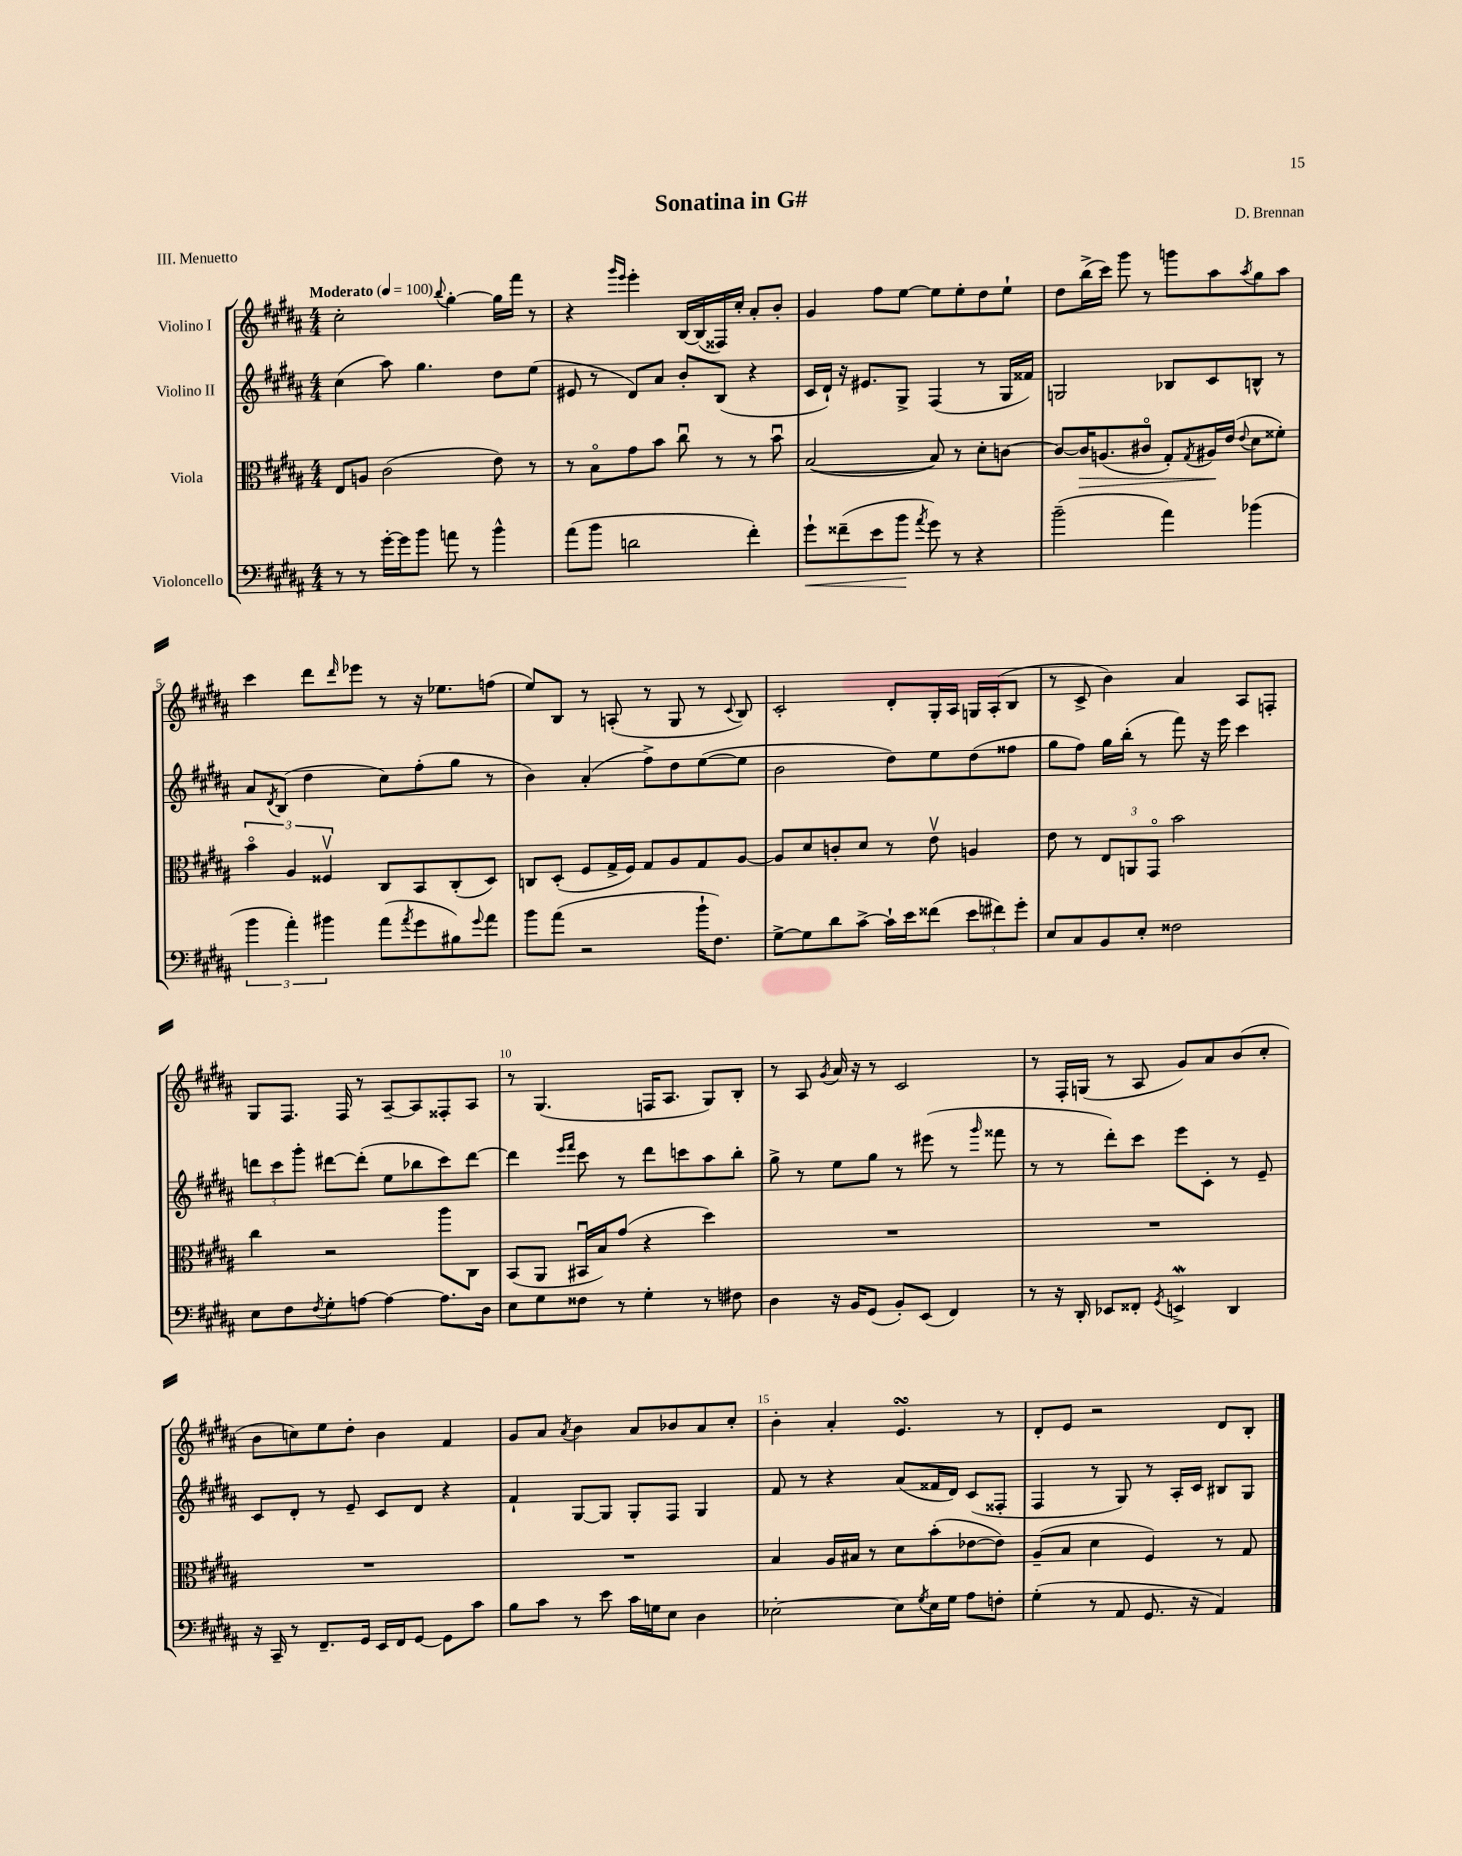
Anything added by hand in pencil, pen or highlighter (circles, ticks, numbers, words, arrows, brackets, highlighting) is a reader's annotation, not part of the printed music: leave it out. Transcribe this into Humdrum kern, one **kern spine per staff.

**kern	**kern	**kern	**kern
*staff4	*staff3	*staff2	*staff1
*clefF4	*clefC3	*clefG2	*clefG2
*k[f#c#g#d#a#]	*k[f#c#g#d#a#]	*k[f#c#g#d#a#]	*k[f#c#g#d#a#]
*M4/4	*M4/4	*M4/4	*M4/4
*MM100	*MM100	*MM100	*MM100
8r	8E/L	(4cc#\	2cc#'\
8r	8A/J	.	.
[16g#'\LL	(2c#\	8aa#\)	.
16g#\]J	.	.	.
8b\J	.	4.gg#\	.
.	.	.	8qqbb/
8a\	.	.	[4gg#'\
8r	.	.	.
4b^^\	8e\)	8dd#\L	16gg#\]LL
.	.	.	16fff#\JJ
.	8r	(8ee\J	8r
=	=	=	=
(8a#\L	8r	8e#/	4r
8b\J	8Bo\L	8r	.
.	.	.	16qqggg#/LL
.	.	.	16qqeee/JJ
2d\	8g#\	8d#/L)	4eee'\
.	8b\J	8a#/J	.
.	8cc#u\	8b'/L	[16B/LL
.	.	.	(16B/]
.	8r	(8B/J	16F##/)
.	.	.	16cc#'/JJ
4f#'\)	8r	4r	8a#'/L
.	8bu\	.	8b'/J
=	=	=	=
8g#`\L	([2B/	16c#/LL	4g#/
.	.	16d#`/JJ)	.
(8f##~\	.	16r	.
.	.	8.e#/L	.
8e\	.	.	8ff#\L
8b\J	.	8G#^/J	[8ee\J
8qa#/	.	.	.
8g#\)	8B/])	(4F#/	8ee\]L
8r	8r	.	8ee'\
4r	8d#'\L	8r	8dd#\
.	[8c\J	16G#/LL	8ee`\J
.	.	16f##/JJ)	.
=	=	=	=
(2b~\	8c/_L	2G/	8dd#\L
.	16c/]K	.	(16bb^\L
.	(8.A/	.	16ccc#\JJ)
.	.	.	8ggg#\
.	8c#o/J	.	8r
4a#\)	8G#'/L)	8B-/L	8ggg\L
.	8qG#/	.	.
.	16A#/L	8c#/	8aa#\
.	(16e/JJ	.	.
.	8qqe/	.	8qaa#/
(4b-\	8d#\L	8B^^/J	8gg#\
.	8f##'\J)	8r	8aa#\J
=	=	=	=
6b\	6bo\	8a#/L	4ccc#\
.	.	8qd#/	.
.	.	(8B/J	.
6a#'\)	6A#/	.	.
.	.	4dd#\	8ddd#\L
6b#\	6F##v/	.	.
.	.	.	16qqddd#/
.	.	.	8eee-\J
(8a#\L	8C#/L	8cc#\L)	8r
8qa#/	.	.	.
8g#\	8BB/	(8ff#'\	16r
.	.	.	8.ee-\L
8B#\)	(8C#'/	8gg#\J	.
8qqg#/	.	.	.
8a#\J	8D#/J)	8r	(8ff\J
=	=	=	=
8b\L	8C/L	4b\)	8ee/L)
(8a#\J	(8D#'/J	.	8B/J
2r	8F#/L	(4a#'/	8r
.	16G#^/L	.	(8A'/
.	16F#/JJ)	.	.
.	8G#/L	8ff#^\L)	8r
.	8A#/	8dd#\	8G#/
16b`\LK	8G#/	([8ee\	8r
8.F#\J)	.	.	.
.	.	.	8qqc#/
.	[8A#/J	8ee\]J	8B/)
=	=	=	=
[8G#^\L	8A#/]L	2b\	2c#'/
8G#\]	8d#/	.	.
8d#\	8c'/	.	.
[8c#^\J	8d#/J	.	.
16c#`\]LL	8r	8dd#\L)	8d#'/L
16e\J	.	.	.
(8f##\J	8ev\	8ee\	16G#'/L
.	.	.	16A#/JJ
12e\L	4A/	(8dd#\	16G/LL
.	.	.	(16A#'/J
12f#\)	.	.	.
.	.	8ff##\J	8B/J
12g#'\J	.	.	.
=	=	=	=
8E/L	8e\	8gg#\L	8r
8C#/	8r	8ff#\J)	8c#^/
8BB/	12E/L	16gg#\LL	4b\)
.	.	(16bb'\JJ	.
.	12AA/	.	.
8E'/J	.	8r	.
.	12GG#o/J	.	.
2F##\	2b\	8fff#\)	4a#/
.	.	16r	.
.	.	16eee\	.
.	.	4ccc#\	8A#/L
.	.	.	8F'/J
=	=	=	=
8E\L	4cc#\	12ddd\L	8G#/L
.	.	12ccc#\	.
8F#\	.	.	8.F#/J
.	.	12ggg#'\J	.
8qF#/	.	.	.
8G#'\	2r	[8ddd#\L	.
.	.	.	16F#/
[8A\J	.	(8ddd#'\]J	8r
4A\_	.	8ee\L	[8A#~/L
.	.	8bb-\	8A#/]
8.A\]L	8aa#\L	8ccc#\)	8F##'/
.	8C#\J	[8ddd#\J	8A#/J
16D#\Jk	.	.	.
=	=	=	=
8E\L	(8BB/L	4ddd#\]	8r
8G#\	8AA#/J	.	(4.G#/
.	.	16qqeee/LL	.
.	.	16qqfff#/JJ	.
8F##\J	16BB#u/LL	8ccc#\	.
.	16B/J)	.	.
8r	(8g#/J	8r	.
4G#'\	4r	8ddd#\L	16F/LK
.	.	.	8.A#/J
.	.	8ccc\	.
8r	4dd#\)	8aa#\	8G#/L)
8F#\	.	8bb'\J	8B'/J
=	=	=	=
4D#\	1r	8gg#^\	8r
.	.	8r	8A#/
.	.	.	8qg#/
16r	.	8ee\L	16a#/
16BB/LK	.	.	16r
(8GG#/J	.	8gg#\J	8r
8BB'/L)	.	8r	2c#/
(8EE/J	.	(8eee#\	.
4FF#/)	.	8r	.
.	.	16qqggg#/	.
.	.	8fff##\	.
=	=	=	=
8r	1r	8r	8r
16r	.	8r	16F#'/LL
16DD#'/	.	.	(16G/JJ
8EE-/L	.	8ddd#'\L)	8r
8FF##'/J	.	8ccc#\J	8A#/
8qGG#/	.	.	.
4EE^/	.	8eee\L	8g#/L)
.	.	8c#'\J	8a#/
4DD#/	.	8r	(8b/
.	.	8e~/	8cc#'/J
=	=	=	=
16r	1r	8c#/L	8b\L
16CC#~/	.	.	.
8r	.	8d#'/J	8cc\)
8.FF#~/L	.	8r	8ee\
.	.	8e~/	8dd#'\J
16GG#/Jk	.	.	.
16EE/LL	.	8c#/L	4b\
16FF#/J	.	.	.
[8GG#/J	.	8d#/J	.
8GG#\]L	.	4r	4f#/
8c#\J	.	.	.
=	=	=	=
8B\L	1r	4f#`/	8g#/L
8c#\J	.	.	8a#/J
.	.	.	8qa#/
8r	.	[8G#/L	4b\
8e\	.	8G#/]J	.
16c#\LL	.	8G#'/L	8a#/L
16G\J	.	.	.
8E\J	.	8F#/J	8b-/
4D#\	.	4G#/	8a#/
.	.	.	8cc#'/J
=	=	=	=
[2E-'\	4B/	8f#/	4b'\
.	.	8r	.
.	16A#/LL	4r	4a#'/
.	16B#/JJ	.	.
.	8r	.	.
8E-\]L	8d#\L	(8a#/L	4.e/
8qG#/	.	.	.
16E-\L	(8b'\	16f##/L	.
16G#\JJ	.	16d#/JJ)	.
8A#\L	[8e-\	(8c#/L	.
8F'\J	8e-\]J)	8F##'/J	8r
=	=	=	=
(4G#'\	(8A#~/L	4F#/	8d#'/L
.	8B/J	.	8e/J
8r	4d#\	8r	2r
8AA#/	.	8G#/)	.
8.GG#/	4F#/)	8r	.
.	.	16A#'/LL	.
16r	.	16c#/JJ	.
4AA#/)	8r	8B#/L	8d#/L
.	8G#/	8G#/J	8B'/J
==	==	==	==
*-	*-	*-	*-
